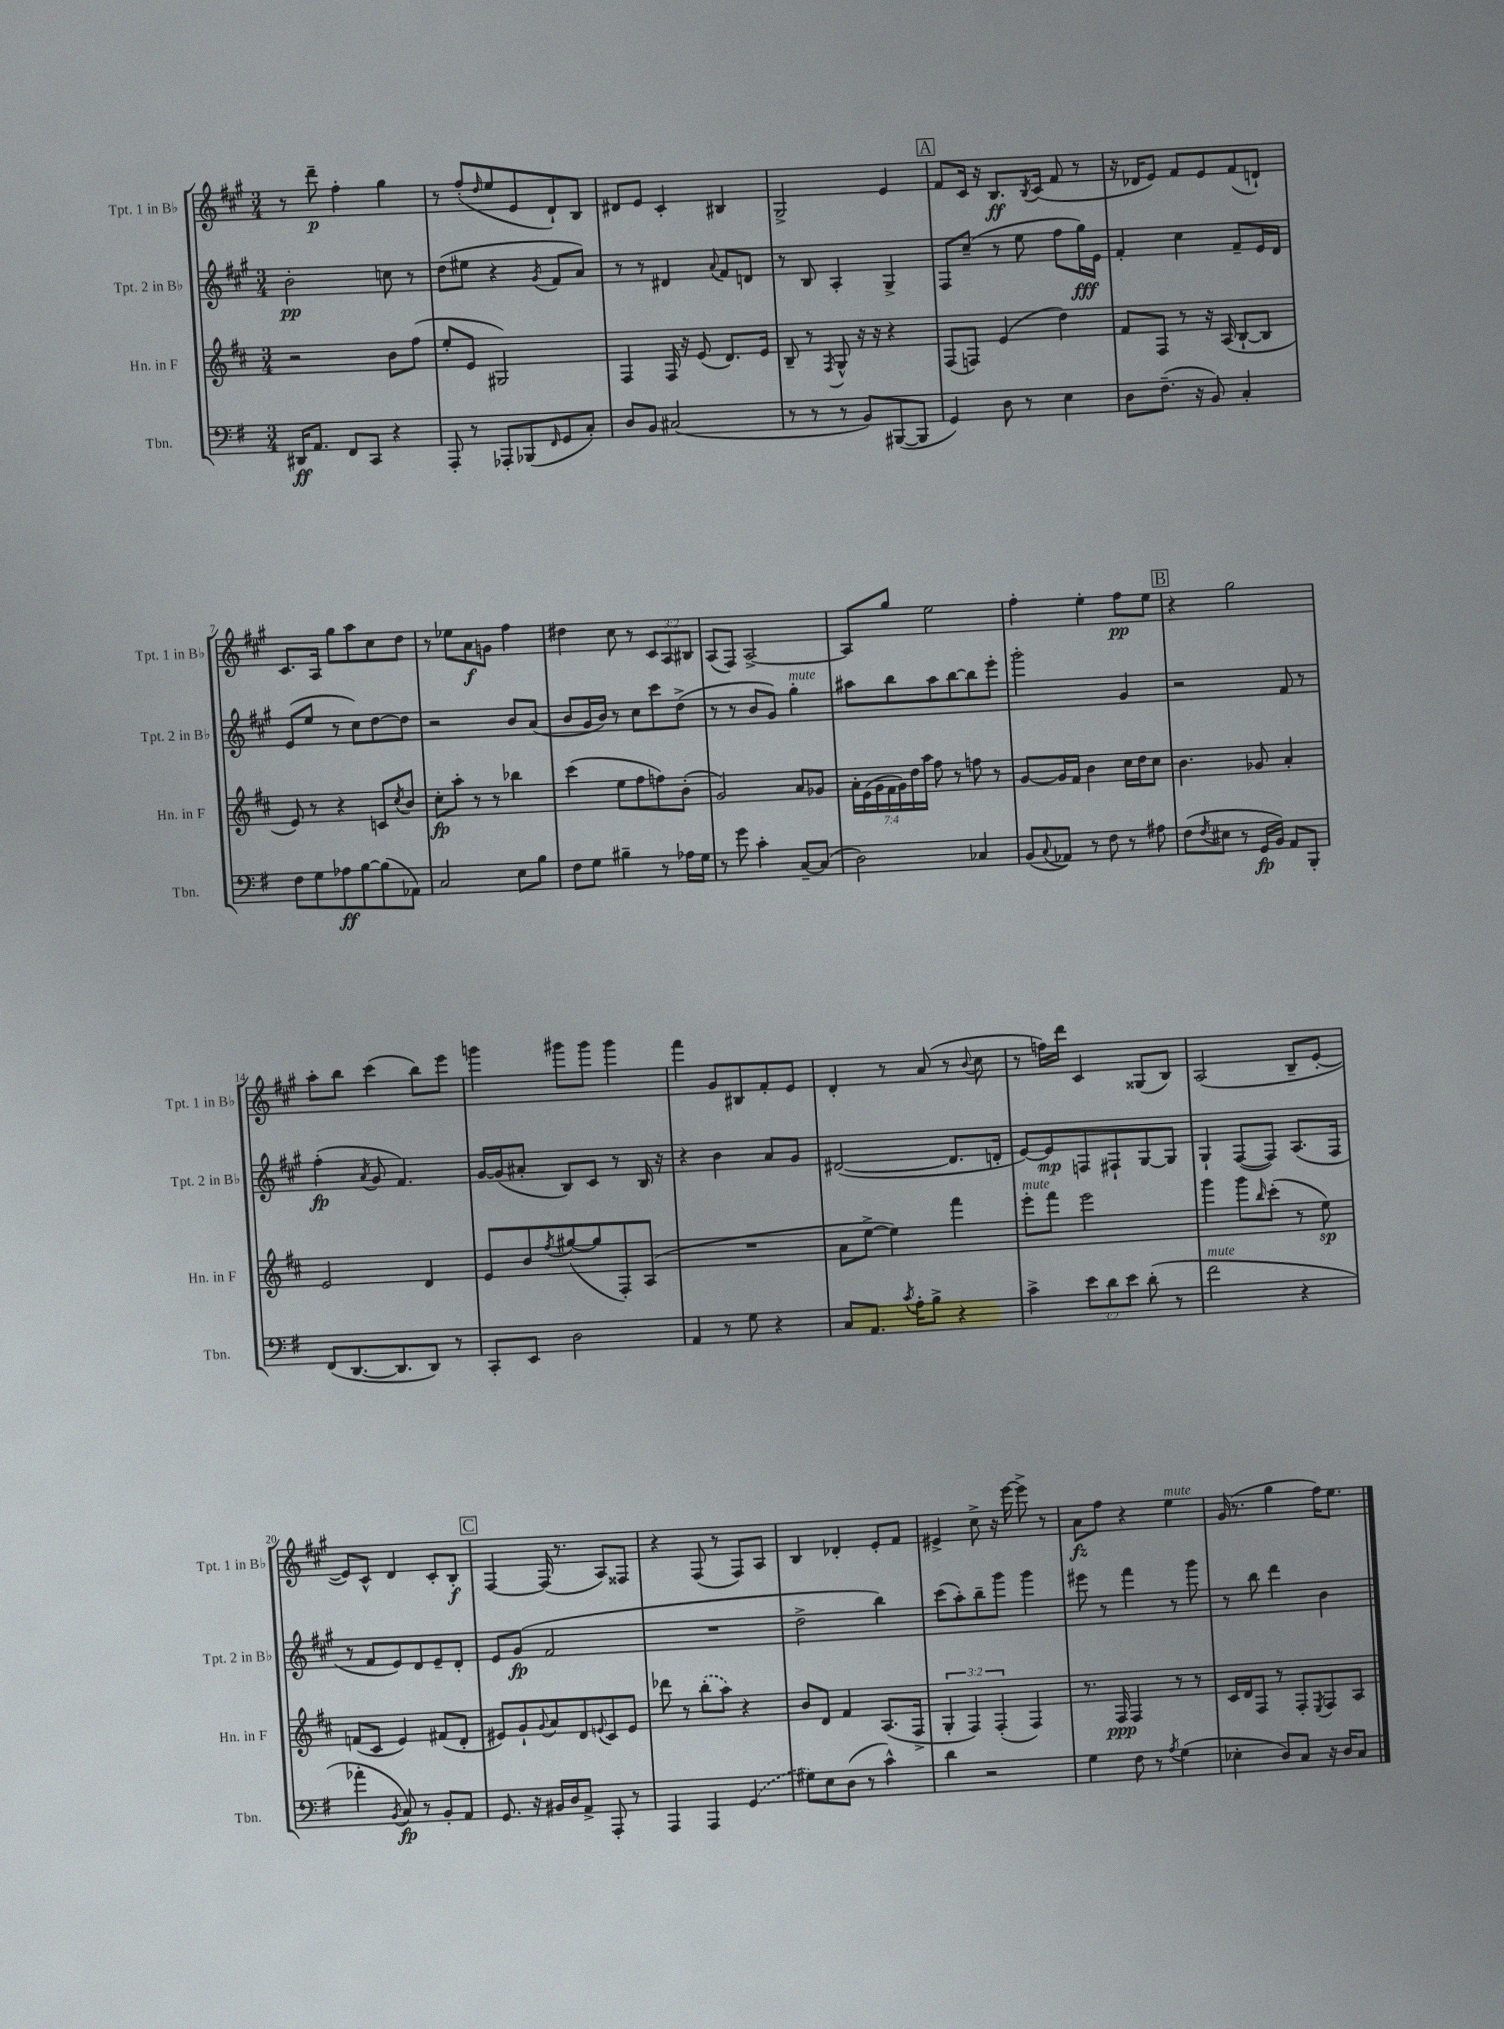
<<
\new StaffGroup <<
\new Staff = "s0" \with { instrumentName = "Tpt. 1 in Bb" shortInstrumentName = "Tpt. 1 in Bb" } {
    \clef treble \key a \major \numericTimeSignature \time 3/4 \override Staff.TupletNumber.text = #tuplet-number::calc-fraction-text
    r8 d'''8--\p fis''4-. gis''4 |
    r8 fis''8-.( \grace { d''16 } e''8 e'8 d'8-!) b8 |
    dis'8 e'8 cis'4-. bis4 |
    gis2-> e'4 |
    \mark \markup { \box "A" } fis'8 cis'16 r16 b8.\ff \acciaccatura { b8 } cis'16( fis'8 r8 |
    r16 des'16 e'8) fis'8 e'8 fis'8( d'8-!) |
    cis'8. a16 gis''8 a''8 cis''8 d''8 |
    r8 ees''8 a'8\f g'8 fis''4 |
    dis''4 cis''8 r8 \tuplet 3/2 { cis'8 a8 bis8 } |
    a8( fis8) a2~-> |
    a8 gis''8 e''2 |
    fis''4-. e''4-. fis''8\pp e''8 |
    \mark \markup { \box "B" } r4 gis''2 |
    a''8-. b''8 cis'''4( b''8) e'''8 |
    g'''4 gis'''8 gis'''8 gis'''4 |
    fis'''4 gis'8 bis8 fis'8-. e'8 |
    d'4-. r8 a'8( r8 \appoggiatura { b'8 } cis''8 |
    r8 f''16) d'''16 cis'4 gisis8( b8) |
    a2( b8-- e'8~-. |
    e'8) cis'8-^ d'4 cis'8-. b8-.\f |
    \mark \markup { \box "C" } fis4~ fis16( r8. a8) fisis8 |
    r4 fis8( r8 fis8) a8 |
    b4 des'4-. e'8-. fis'8 |
    eis'4-> cis''8-> r16 e'''16~ e'''8-> r8 |
    a'8\fz fis''8 r4 e''4^\markup { \italic "mute" } |
    gis'16( r8. gis''4 fis''16) e''8. \bar "|." |
}
\new Staff = "s1" \with { instrumentName = "Tpt. 2 in Bb" shortInstrumentName = "Tpt. 2 in Bb" } {
    \clef treble \key a \major \numericTimeSignature \time 3/4
    b'2-.\pp c''8 r8 |
    d''8( eis''8 r4 \acciaccatura { gis'8 } fis'8 a'8) |
    r8 r8 dis'4 \appoggiatura { a'8 } fis'8 d'8 |
    r8 b8 a4-. gis4-> |
    \mark \markup { \box "A" } fis8 cis''8--( r8 e''8 fis''8 gis''16\fff) e'16 |
    fis'4-. cis''4 fis'8-- e'16 d'16 |
    e'8( e''8 r8 cis''8) d''8~ d''8 |
    r2 b'8 a'8( |
    b'8 gis'16 b'16) r8 cis''8 cis'''8 d''8->( |
    r8 r8 b'8 gis'8) gis''4-.^\markup { \italic "mute" } |
    ais''8 b''8 ais''8 b''8~ b''8 e'''8-. |
    gis'''2-. gis'4 |
    \mark \markup { \box "B" } r2 fis'8 r8 |
    fis''4-.\fp( \acciaccatura { a'8 } gis'8 fis'4.) |
    gis'16~ gis'16( ais'8-. b8) cis'8 r8 b16 r16 |
    r4 b'4 a'8 gis'8 |
    dis'2~( dis'8. d'16-. |
    e'8~) e'8\mp f8 fis8-! gis8~ gis8 |
    gis4-! fis8~( fis8) a8.( fis16 |
    r8 fis'8 e'8) d'8 e'8-- d'8-. |
    \mark \markup { \box "C" } e'8 gis'8\fp( fis'2 |
    R2. |
    d''2-> b''4) |
    cis'''8( a''8-.) b''8-- gis'''8 gis'''4 |
    eis'''8 r8 fis'''4 r8 gis'''8 |
    r8 b''8 d'''4 b'4 \bar "|." |
}
\new Staff = "s2" \with { instrumentName = "Hn. in F" shortInstrumentName = "Hn. in F" } {
    \clef treble \key d \major \numericTimeSignature \time 3/4 \override Staff.TupletNumber.text = #tuplet-number::calc-fraction-text
    r2 b'8 fis''8( |
    e''8-. e'8 gis2) |
    fis4 fis16 r16 e'8( d'8.) e'16 |
    b8-- r8 \acciaccatura { fis8 } g8-^ r16 r16 r4 |
    \mark \markup { \box "A" } fis8( f8) e'4( d''4) |
    fis'8 fis8 r8 r16 a16( b8~-! b8 |
    e'8) r8 r4 c'8 \acciaccatura { cis''8 } b'8 |
    cis''8-.\fp a''8-. r8 r8 bes''4 |
    cis'''4( e''8 fis''8 f''8) b'8-.( |
    g'2) a'8 ges'8 |
    \tuplet 7/4 { a'16-. e'16( g'16 fis'16 g'16) d''16 a''16 } fis''8 r8 f''8 r8 |
    g'8~ g'16 fis'16 b'4 cis''16 d''16 cis''8 |
    \mark \markup { \box "B" } b'4. ges'8 a'4-. |
    e'2 d'4 |
    e'8 b'8 \acciaccatura { fis''8 } gis''8~( gis''8 fis8-.) a8( |
    R2. |
    a'8 e''8~-> e''4) fis'''4 |
    e'''8-.^\markup { \italic "mute" } fis'''8 e'''2 |
    g'''4 g'''8 \grace { b''16 } cis'''8-.( r8 e''8\sp) |
    f'8( cis'8 e'4) fis'8( d'8-. |
    \mark \markup { \box "C" } eis'8) g'8-! \appoggiatura { g'8 } a'8 d'8 \appoggiatura { e'8 } cis'8 e'8 |
    des'''8 r8 \once \slurDashed b''8-.( a''8) r4 |
    b'8 d'8 fis'4 a8.( fis16-> |
    \tuplet 3/2 { g4-. fis4) fis4-.( } fis4) |
    r8. fis16\ppp fis4 r8 r8 |
    cis'16 d'16 fis8 r8 fis8-. \acciaccatura { e8 } fis8 a8 \bar "|." |
}
\new Staff = "s3" \with { instrumentName = "Tbn." shortInstrumentName = "Tbn." } {
    \clef bass \key g \major \numericTimeSignature \time 3/4 \override Staff.TupletNumber.text = #tuplet-number::calc-fraction-text
    dis,16\ff a,8. fis,8 c,8 r4 |
    a,,8-. r8 aes,,8-. bes,,8( \grace { fis,16 } g,8 c8-.) |
    d8 b,8 cis2( |
    r8 r8 r8 b,8) bis,,8~( bis,,8 |
    \mark \markup { \box "A" } g,4) d8 r8 e4 |
    d8 fis8.--( r16 b,8) c4-. |
    fis8 g8 aes8\ff b8~ b8( aes,8) |
    c2 e8 b8 |
    fis8 g8 bis4-- r8 aes16 g16 |
    r8 g'8 c'4-. c8~-- c8( |
    d2) ces4 |
    b,8( \appoggiatura { c8 } aes,8) r8 fis8 r8 ais8 |
    \mark \markup { \box "B" } fis8( \acciaccatura { fis8 } eis8 r8 g,16\fp b,16) a,8 b,,8-. |
    fis,8( d,8.~ d,8. d,8) r8 |
    c,8-. e,8 d2 |
    a,4 r8 g8 r4 |
    c8 a,8. \acciaccatura { c'8 } a16-. b8-> r4 |
    c'4-> \tuplet 3/2 { e'8 d'8 e'8 } d'8-.( r8 |
    fis'2^\markup { \italic "mute" } r4 |
    aes'4-. \acciaccatura { b,8 } c8\fp) r8 b,8-. a,8 |
    \mark \markup { \box "C" } g,8. r16 bis,16 d16 a,8-> a,,8-. r8 |
    a,,4 a,,4 \once \slurDashed g,4( |
    gis8) e8 d8( r8 c'4-^) |
    d'4 r2 |
    g4 fis8 r8 \acciaccatura { a8 } g4( |
    ees4-. d8) c8 r16 d16 c8 \bar "|." |
}
>>
>>
